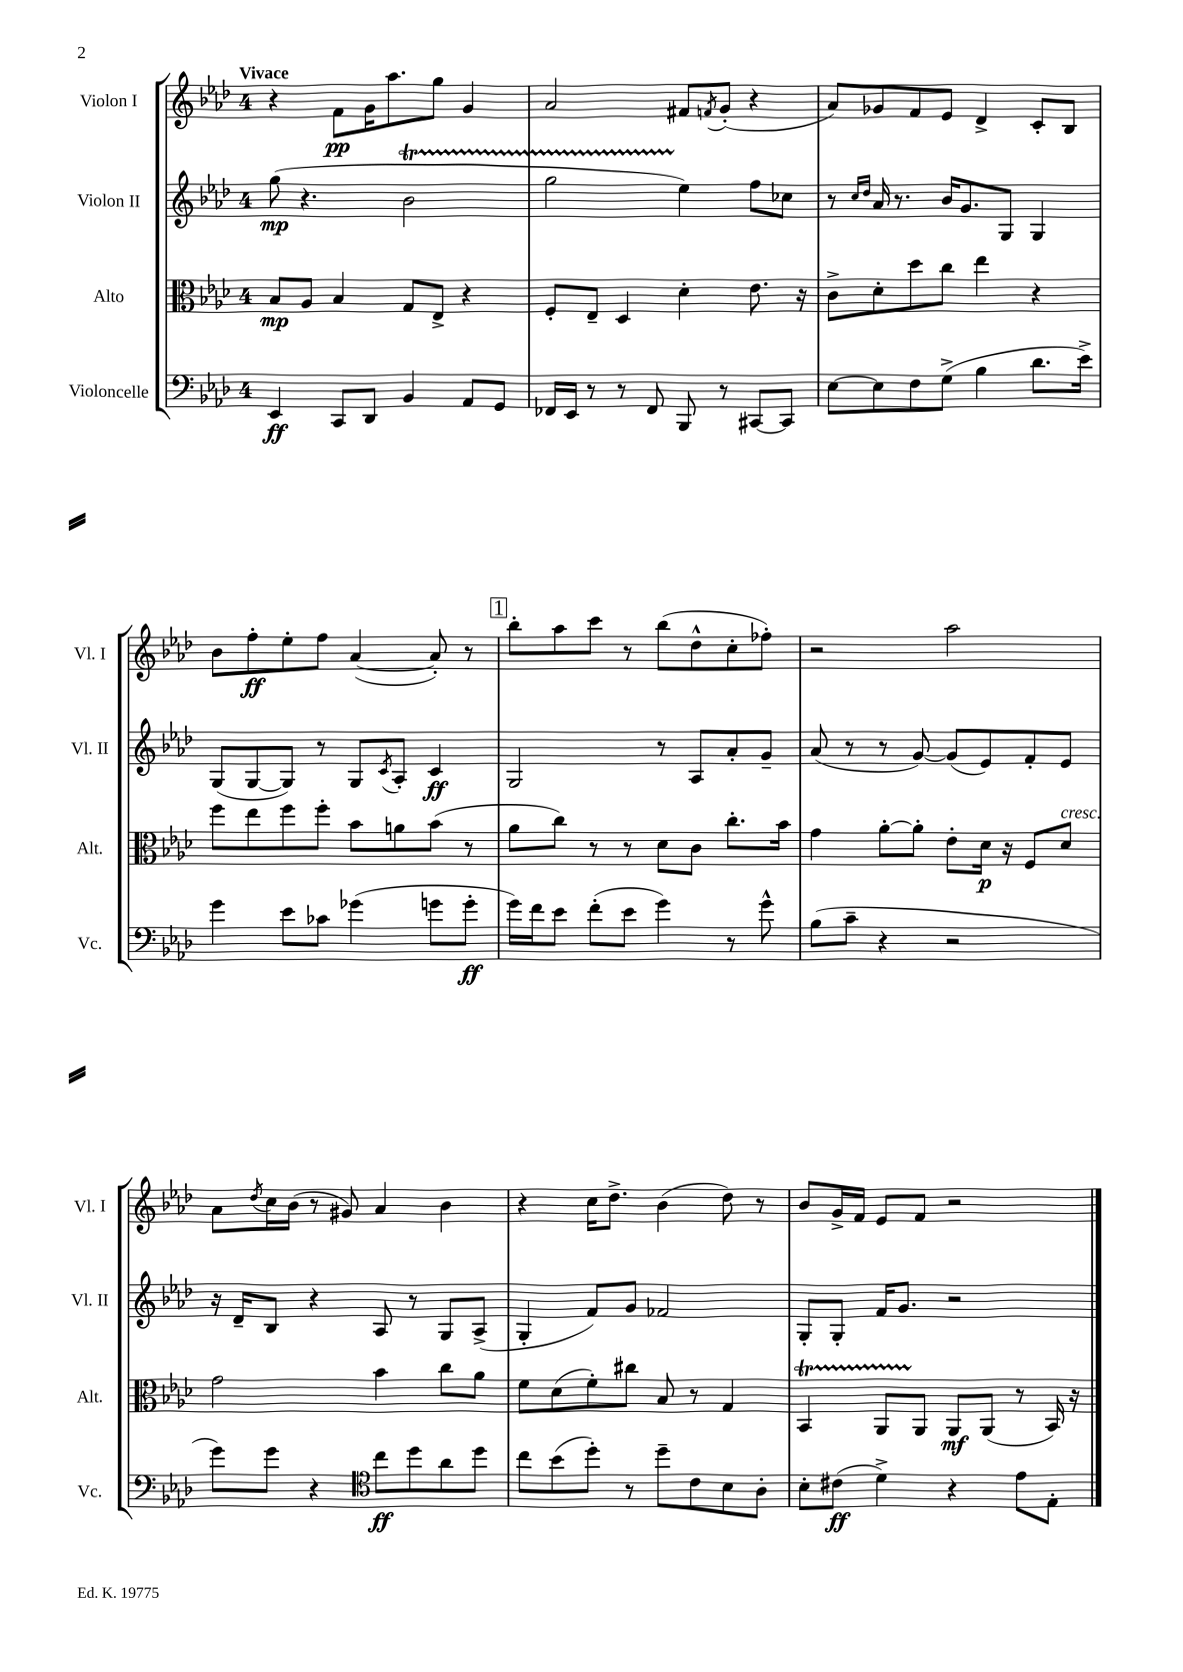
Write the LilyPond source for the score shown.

<<
\new StaffGroup <<
\new Staff = "s0" \with { instrumentName = "Violon I" shortInstrumentName = "Vl. I" } {
    \clef treble \key aes \major \once \override Staff.TimeSignature.style = #'single-digit \time 4/4 \tempo "Vivace"
    r4 f'8\pp g'16 aes''8. g''8 g'4 |
    aes'2 fis'8 \acciaccatura { f'8 } g'8-.( r4 |
    aes'8) ges'8 f'8 ees'8 des'4-> c'8-. bes8 |
    bes'8 f''8-.\ff ees''8-. f''8 aes'4~( aes'8-.) r8 |
    \mark \markup { \box "1" } bes''8-. aes''8 c'''8 r8 bes''8( des''8-^ c''8-. fes''8-.) |
    r2 aes''2 |
    aes'8 \acciaccatura { des''8 } c''16 bes'16( r8 gis'8) aes'4 bes'4 |
    r4 c''16 des''8.-> bes'4( des''8) r8 |
    bes'8 g'16-> f'16 ees'8 f'8 r2 \bar "|." |
}
\new Staff = "s1" \with { instrumentName = "Violon II" shortInstrumentName = "Vl. II" } {
    \clef treble \key aes \major \once \override Staff.TimeSignature.style = #'single-digit \time 4/4
    g''8\mp( r4. bes'2\startTrillSpan |
    g''2 ees''4\stopTrillSpan) f''8 ces''8 |
    r8 \grace { c''16 des''16 } aes'16 r8. bes'16 g'8. g8 g4 |
    g8( g8~ g8) r8 g8 \acciaccatura { c'8 } aes8-. c'4\ff |
    \mark \markup { \box "1" } g2 r8 aes8 aes'8-. g'8-- |
    aes'8( r8 r8 g'8~) g'8( ees'8) f'8-. ees'8 |
    r16 des'16-- bes8 r4 aes8 r8 g8 aes8->( |
    g4-. f'8) g'8 fes'2 |
    g8-. g8-. f'16 g'8. r2 \bar "|." |
}
\new Staff = "s2" \with { instrumentName = "Alto" shortInstrumentName = "Alt." } {
    \clef alto \key aes \major \once \override Staff.TimeSignature.style = #'single-digit \time 4/4
    bes8\mp aes8 bes4 g8 ees8-> r4 |
    f8-. ees8-- des4 des'4-. ees'8. r16 |
    c'8-> des'8-. des''8 c''8 ees''4 r4 |
    f''8 ees''8 f''8 f''8-. bes'8 a'8 bes'8( r8 |
    \mark \markup { \box "1" } aes'8 c''8) r8 r8 des'8 c'8 c''8.-. bes'16 |
    g'4 aes'8~-. aes'8-. ees'8-. des'16\p r16 f8 des'8^\markup { \italic "cresc." } |
    g'2 bes'4 c''8 aes'8 |
    f'8 des'8( f'8-.) cis''8 bes8 r8 g4 |
    bes,4\startTrillSpan aes,8 aes,8\stopTrillSpan aes,8\mf aes,8( r8 bes,16) r16 \bar "|." |
}
\new Staff = "s3" \with { instrumentName = "Violoncelle" shortInstrumentName = "Vc." } {
    \clef bass \key aes \major \once \override Staff.TimeSignature.style = #'single-digit \time 4/4
    ees,4\ff c,8 des,8 bes,4 aes,8 g,8 |
    fes,16 ees,16 r8 r8 fes,8 bes,,8 r8 cis,8~ cis,8 |
    ees8~ ees8 f8 g8->( bes4 des'8. ees'16->) |
    g'4 ees'8 ces'8 ges'4( g'8 g'8-.\ff |
    \mark \markup { \box "1" } g'16) f'16 ees'8 f'8-.( ees'8 g'4) r8 g'8-^ |
    bes8( c'8-- r4 r2 |
    g'8) g'8 r4 \clef tenor c''8\ff des''8 aes'8 des''8 |
    c''8 bes'8( des''8-.) r8 des''8-- c'8 bes8 aes8-. |
    bes8-. cis'8\ff( des'4->) r4 ees'8 ees8-. \bar "|." |
}
>>
>>
\layout { \context { \Score \remove "Bar_number_engraver" } }
